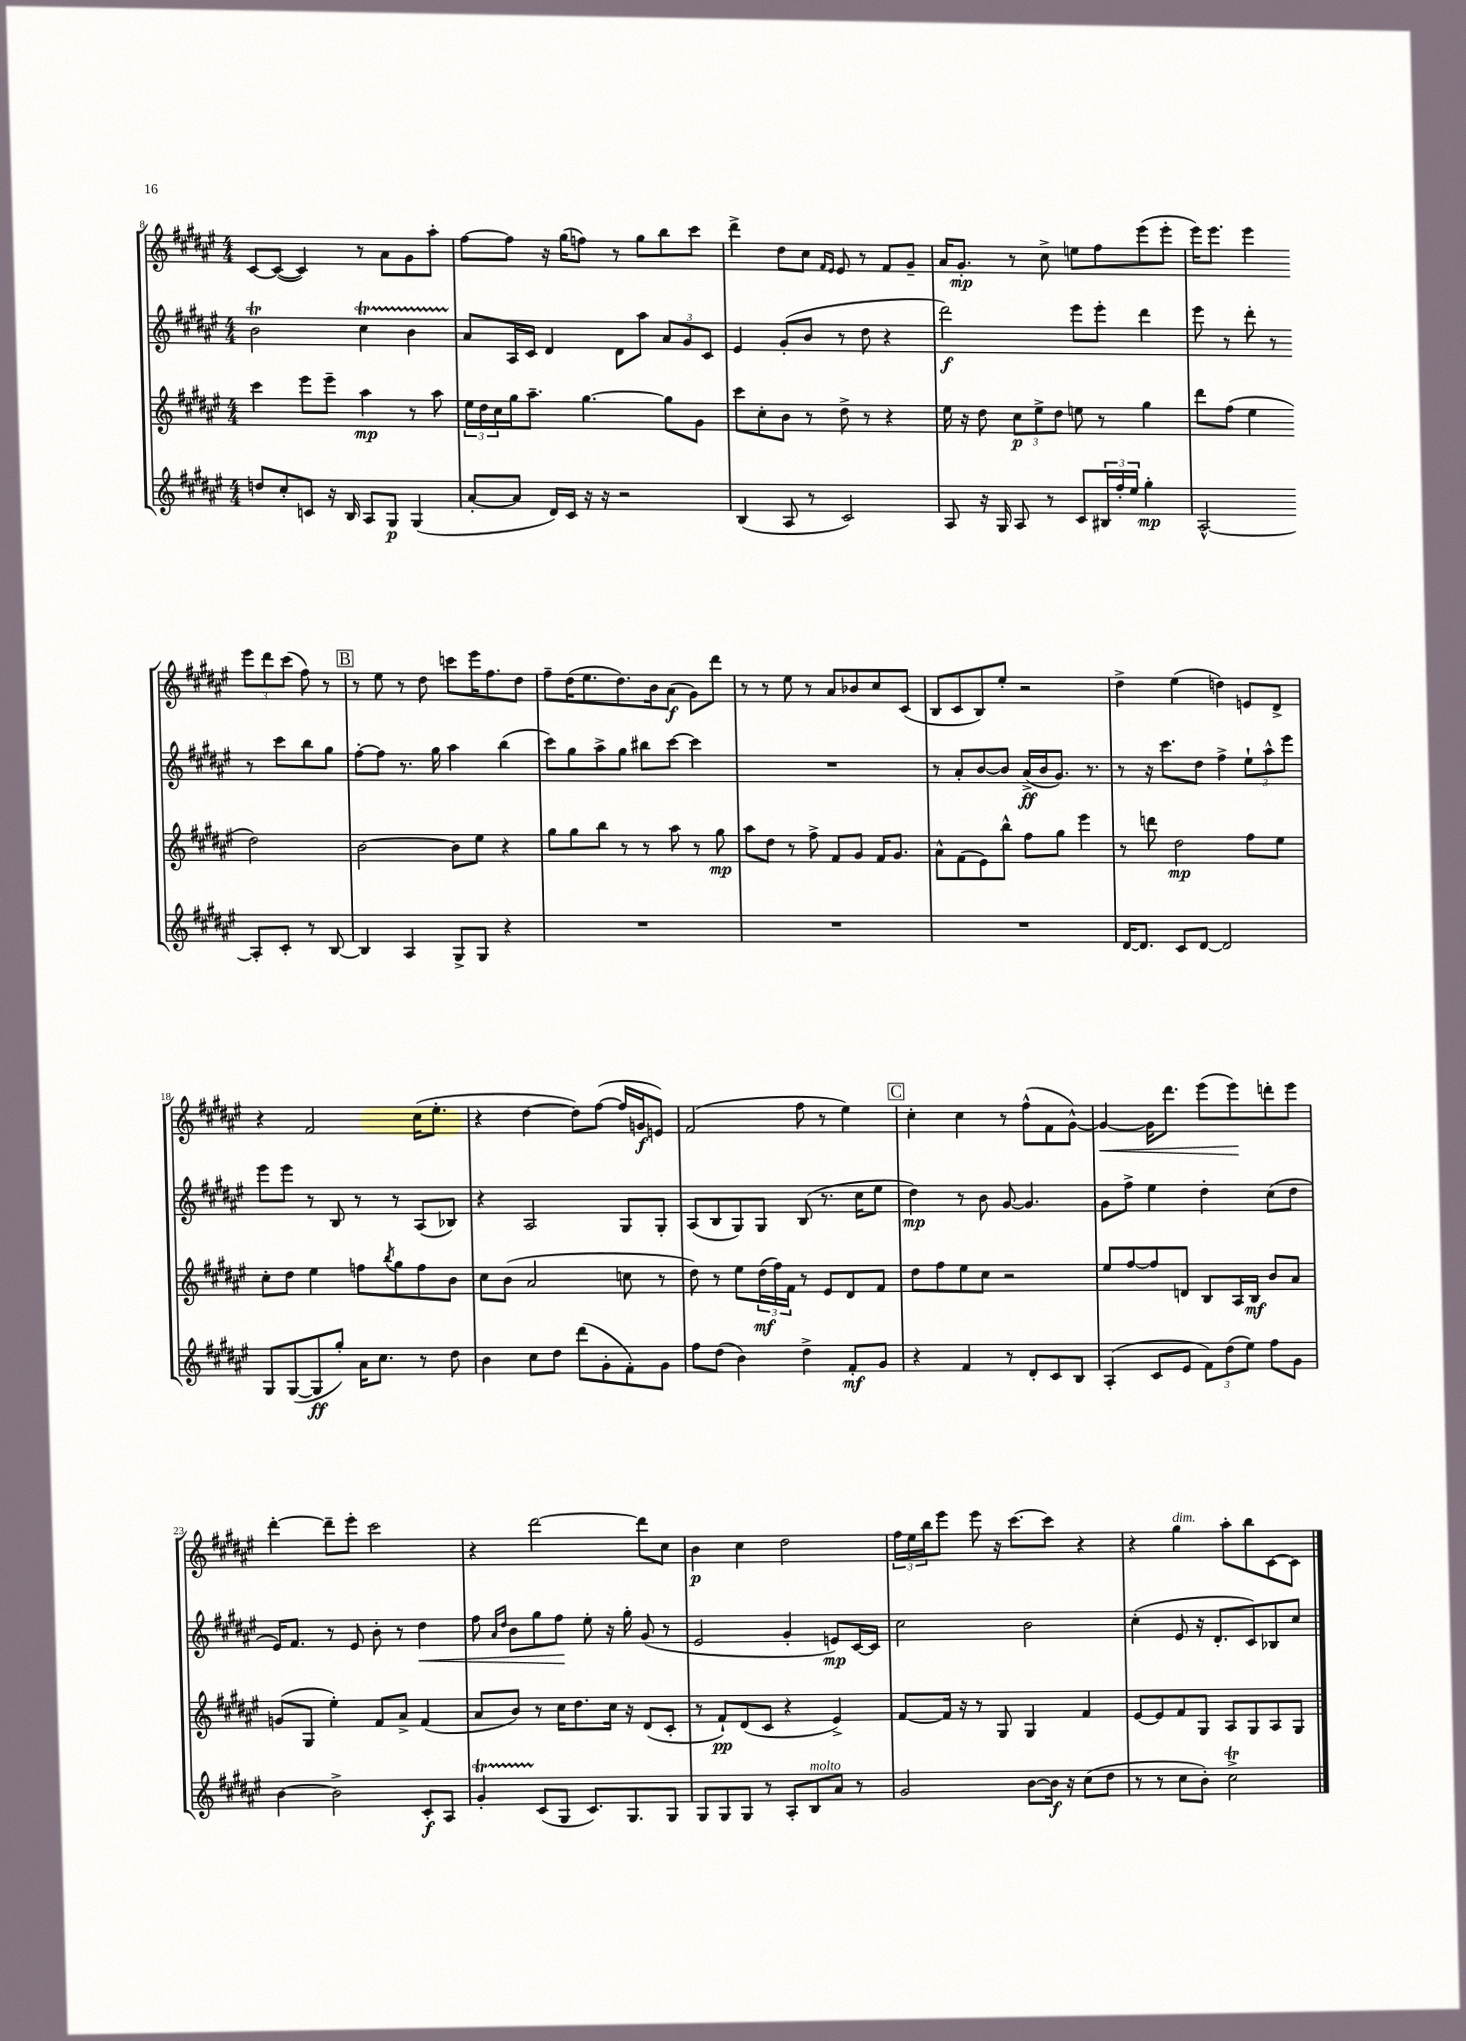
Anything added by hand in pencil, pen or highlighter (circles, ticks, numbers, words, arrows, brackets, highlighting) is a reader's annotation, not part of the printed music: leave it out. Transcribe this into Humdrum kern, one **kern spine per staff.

**kern	**kern	**kern	**kern
*staff4	*staff3	*staff2	*staff1
*clefG2	*clefG2	*clefG2	*clefG2
*k[f#c#g#d#a#e#]	*k[f#c#g#d#a#e#]	*k[f#c#g#d#a#e#]	*k[f#c#g#d#a#e#]
*M4/4	*M4/4	*M4/4	*M4/4
8dd	4ccc#	2b	[8c#
8cc#'	.	.	(8c#_
8c	8eee#	.	4c#])
16r	8eee#~	.	.
16B	.	.	.
8A#	4aa#	4cc#	8r
8G#	.	.	8a#
(4G#	8r	4b	8g#
.	8aa#	.	8aa#'
=	=	=	=
[8a#'	24ee#	8a#	[8ff#
.	24dd#	.	.
.	24cc#	.	.
8a#]	16gg#	16A#	8ff#]
.	8.aa#~	16c#	.
16d#)	.	4d#	16r
16c#	.	.	(16gg#
16r	[4.gg#	.	8ff)
16r	.	.	.
2r	.	8d#	8r
.	.	8aa#	8gg#
.	8gg#]	12a#	8bb
.	.	12g#	.
.	8g#	.	8ccc#
.	.	12c#	.
=	=	=	=
(4B	8ccc#	4e#	4ddd#^
.	8cc#'	.	.
8A#	8b	(8g#'	8dd#
8r	8r	8b	8cc#
.	.	.	16qqf#
.	.	.	16qqe#
2c#)	8dd#^	8r	8e#
.	8r	8dd#	8r
.	4r	4r	8f#
.	.	.	8g#~
=	=	=	=
8A#	16ee#	2ddd#)	16a#
.	16r	.	8.g#'
16r	8dd#	.	.
16G#	.	.	.
8A#	12cc#	.	8r
.	12ee#^	.	.
8r	.	.	8cc#^
.	12dd#	.	.
8c#	8ee	8eee#	8ee
24B#	8r	8eee#'	8ff#
24ff#'	.	.	.
24ee#	.	.	.
4gg#'	4gg#	4ddd#	(8eee#
.	.	.	8eee#'
=	=	=	=
[2A#^^	8ddd#	8eee#	16eee#)
.	.	.	8.eee#
.	(8ff#	8r	.
.	4ee#	8ddd#'	4eee#
.	.	8r	.
8A#']	2dd#)	8r	12eee#
.	.	.	12ddd#
8c#'	.	8ccc#	.
.	.	.	(12ccc#
8r	.	8bb	8ff#)
[8B	.	8gg#	8r
=	=	=	=
4B]	[2b	[8ff#'	8r
.	.	8ff#]	8ee#
4A#	.	8.r	8r
.	.	.	8dd#
.	.	16gg#	.
8G#^	8b]	4aa#	8ccc
8G#	8ee#	.	16eee#
.	.	.	8.ff#
4r	4r	(4bb	.
.	.	.	8dd#
=	=	=	=
1r	8gg#	8ccc#)	8ff#~
.	8gg#	8gg#	(16dd#
.	.	.	8.ee#
.	8bb	8aa#^	.
.	8r	8gg#	8.dd#)
.	8r	8bb#	.
.	.	.	16b
.	8aa#	[8ccc#	(8a#
.	8r	4ccc#]	8g#)
.	8gg#	.	8ddd#
=	=	=	=
1r	8aa#	1r	8r
.	8dd#	.	8r
.	8r	.	8ee#
.	8ff#^	.	8r
.	8f#	.	8a#
.	8g#	.	8b-
.	16f#	.	8cc#
.	8.g#	.	.
.	.	.	(8c#
=	=	=	=
1r	8a#^^	8r	8B
.	(8f#	8a#'	8c#
.	8e#)	[8b	8B)
.	8bb^^	8b]	8ee#'
.	8ff#	(16a#^	2r
.	.	16b	.
.	8gg#	8.g#)	.
.	4eee#	.	.
.	.	8.r	.
=	=	=	=
[16d#	8r	8r	4dd#^
8.d#]	.	.	.
.	8ddd	16r	.
.	.	8.ccc#	.
8c#	2dd#	.	(4ee#
[8d#	.	8dd#	.
2d#]	.	4ff#^	4dd)
.	8ff#	12ee#`	8e
.	.	12aa#^^	.
.	8ee#	.	8d#^
.	.	12eee#	.
=	=	=	=
8G#	8cc#'	8eee#	4r
([8G#	8dd#	8eee#	.
8G#]	4ee#	8r	2f#
8gg#')	.	8B	.
16a#	8ff	8r	.
8.cc#	.	.	.
.	8qbb	.	.
.	8gg#	8r	.
8r	8ff	(8A#	(16cc#
.	.	.	8.ee#'
8dd#	8b	8B-)	.
=	=	=	=
4b	8cc#	4r	4r
.	(8b	.	.
8cc#	2a#	2A#	[4dd#
8dd#	.	.	.
(8ddd#	.	.	8dd#])
8g#'	.	.	([8ff#
8f#')	8cc	8G#	16ff#]
.	.	.	16g
8g#	8r	8G#'	8e)
=	=	=	=
8ff#	8dd#)	(8A#	(2f#
(8dd#	8r	8B	.
4b)	8ee#	8G#)	.
.	(24dd#	8G#	.
.	24ff#)	.	.
.	24f#	.	.
4dd#^	8r	(8B	8ff#
.	8e#	8.r	8r
8f#'	8d#	.	4ee#)
.	.	16cc#	.
8g#	8f#	8ee#	.
=	=	=	=
4r	8dd#	4dd#)	4cc#'
.	8ff#	.	.
4f#	8ee#	8r	4cc#
.	8cc#	8b	.
8r	2r	[8g#	8r
8d#'	.	4.g#]	(8ff#^^
8c#	.	.	8f#
8B	.	.	[8g#^^)
=	=	=	=
(4A#'	8ee#	8g#	4g#_
.	[8ff#	8ff#^	.
8c#	8ff#]	4ee#	16g#]
.	.	.	8.ddd#
8e#	8d	.	.
12f#)	8B	4dd#'	(8eee#
(12dd#	.	.	.
.	16A#	.	8eee#)
12ee#)	.	.	.
.	16B	.	.
8ff#	8b	(8cc#	8ddd'
8g#	8a#	8dd#	8eee#
=	=	=	=
[4b	(8g	16e#)	[4ddd#'
.	.	8.f#	.
.	8G#	.	.
2b^]	4ee#')	8r	8ddd#~]
.	.	8e#	8eee#'
.	8f#	8b'	2ccc#
.	8a#^	8r	.
8c#'	(4f#	4dd#	.
8A#	.	.	.
=	=	=	=
4g#'	8a#	8ff#	4r
.	.	16qqa#	.
.	.	16qqdd#	.
.	8b)	8b	.
(8c#	8r	8gg#	[2ddd#
8G#	16cc#	8ff#	.
.	8.dd#	.	.
8.c#)	.	8ee#'	.
.	16cc#	16r	.
8.G#	16r	16gg#'	.
.	(8d#	(8g#	8ddd#]
8G#	8c#'	8r	8cc#
=	=	=	=
8G#	8r	2e#	4b
8G#	8f#`)	.	.
8G#	(8d#	.	4cc#
8r	8c#	.	.
8A#'	4r	4g#'	2dd#
8B	.	.	.
8a#	4e#^)	8e)	.
8r	.	[16c#	.
.	.	16c#]	.
=	=	=	=
2g#	[8f#	2cc#	24ff#
.	.	.	24ee#
.	.	.	24bb
.	16f#]	.	8eee#
.	16r	.	.
.	8r	.	8eee#
.	8G#	.	16r
.	.	.	[8.ccc#
[8b	4G#	2b	.
16b]	.	.	8ccc#]
16r	.	.	.
(8cc#	4f#	.	4r
8dd#	.	.	.
=	=	=	=
8r	[8e#	(4cc#'	4r
8r	8e#]	.	.
8cc#	8f#	8e#	4gg#
8b')	8G#	16r	.
.	.	8.d#'	.
2cc#^	8A#	.	8aa#'
.	8G#	8c#)	8bb
.	8A#	8B-	[8c#
.	8G#	8cc#	8c#]
==	==	==	==
*-	*-	*-	*-
